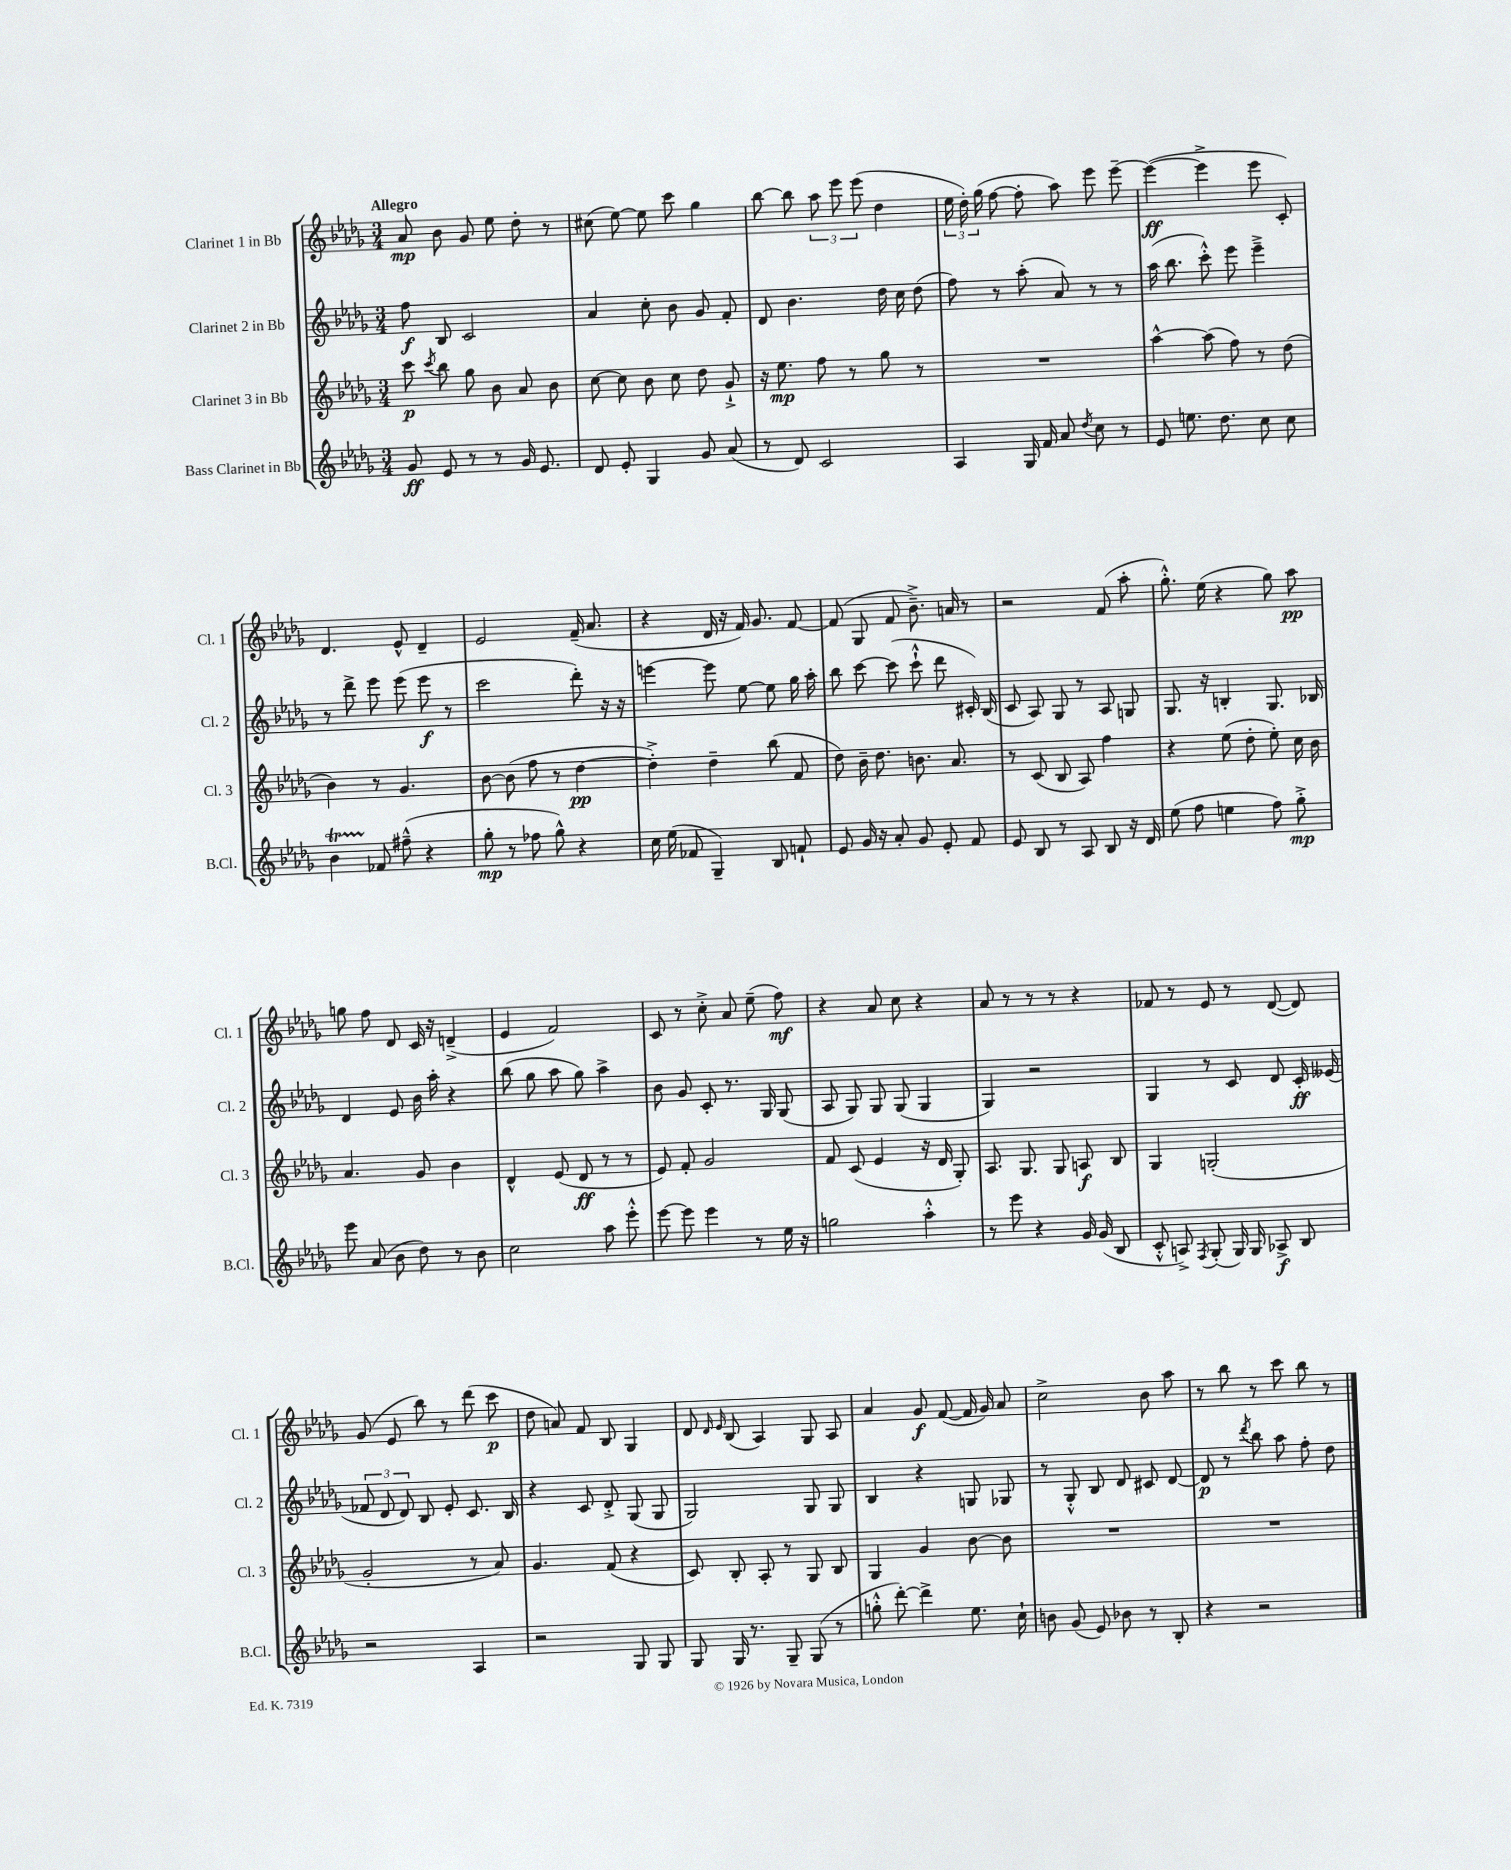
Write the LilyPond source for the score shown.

<<
\new StaffGroup <<
\new Staff = "s0" \with { instrumentName = "Clarinet 1 in Bb" shortInstrumentName = "Cl. 1" } {
    \clef treble \key des \major \numericTimeSignature \time 3/4 \tempo "Allegro"
    \autoBeamOff aes'8\mp bes'8 ges'8 ees''8 des''8-. r8 |
    cis''8( ees''8~) ees''8 c'''8 ges''4 |
    bes''8~ bes''8 \tuplet 3/2 { aes''8 ees'''8 ees'''8( } des''4 |
    \tuplet 3/2 { ees''16 des''16-.) ges''16( } f''8~ f''8-. aes''8) ees'''8 ees'''8~-- |
    ees'''4~\ff( ees'''4-> ees'''8 c'8-.) |
    des'4. ees'8-^ des'4-- |
    ees'2 f'16--( aes'8. |
    r4 des'16 r16 f'16) ges'8. f'8~ |
    f'8( ges8 f'8 bes'8.--->) a'16 r8 |
    r2 f'8( aes''8-. |
    ges''8.-.-^) ees''16( r4 ges''8) aes''8\pp |
    g''8 f''8 des'8 c'16 r16 d'4--->( |
    ees'4 f'2) |
    c'8 r8 c''8-.-> aes'8 ees''8--( f''8\mf) |
    r4 aes'8 c''8 r4 |
    aes'8 r8 r8 r8 r4 |
    fes'8 r8 ees'8 r8 des'8~( des'8) |
    ges'8( ees'8 bes''8) r8 des'''8( c'''8\p |
    des''8 a'8) f'8 bes8 ges4 |
    des'8 \grace { des'16 ees'16 } bes8( aes4) ges8 aes8 |
    aes'4 ges'8\f f'8~( f'16 ges'16) aes'8 |
    c''2-> bes'8 aes''8 |
    r8 bes''8 r8 c'''8 bes''8 r8 \bar "|." |
}
\new Staff = "s1" \with { instrumentName = "Clarinet 2 in Bb" shortInstrumentName = "Cl. 2" } {
    \clef treble \key des \major \numericTimeSignature \time 3/4
    \autoBeamOff f''8\f bes8 c'2 |
    aes'4 c''8-. bes'8 ges'8 f'8-. |
    des'8 bes'4. des''16 c''16 des''8( |
    f''8) r8 aes''8-.( aes'8) r8 r8 |
    aes''16( bes''8. c'''8-.-^) ees'''8 ees'''4---> |
    r8 des'''8-> ees'''8 ees'''8( ees'''8\f r8 |
    c'''2 des'''8-.) r16 r16 |
    e'''4~ e'''8 ees''8~ ees''8 ges''16 aes''16-. |
    bes''8 c'''8~ c'''8( c'''8-!-^ des'''8 cis'16-.) bes16( |
    c'8 aes8) ges8 r8 aes8 g8 |
    ges8. r16 b4-. ges8. bes16 |
    des'4 ees'8 bes'16 aes''16-. r4 |
    bes''8( ges''8 aes''8 ges''8) aes''4-> |
    bes'8 ges'8 c'8-. r8. ges16 ges8( |
    aes8 ges8) ges8 ges8( ges4 |
    ges4) r2 |
    ges4 r8 c'8 des'8 c'16-.\ff eeses'16( |
    \tuplet 3/2 { fes'8 des'8 des'8) } bes8 ees'8-. c'8. bes16 |
    r4 c'8 des'8-.-> ges8( ges8 |
    ges2) ges8 ges8 |
    bes4 r4 g8 ges8 |
    r8 ges8-.-^ bes8 des'8 cis'8 des'8~ |
    des'8\p r8 \acciaccatura { des'''8 } bes''8 aes''8 f''8-. des''8 \bar "|." |
}
\new Staff = "s2" \with { instrumentName = "Clarinet 3 in Bb" shortInstrumentName = "Cl. 3" } {
    \clef treble \key des \major \numericTimeSignature \time 3/4
    \autoBeamOff c'''8\p \acciaccatura { c'''8 } bes''8 ges''8 bes'8 aes'8 bes'8 |
    c''8~ c''8 bes'8 c''8 des''8 ges'8-!-> |
    r16 ees''8.\mp f''8 r8 ges''8 r8 |
    R2. |
    aes''4~-^ aes''8( f''8) r8 des''8( |
    bes'4) r8 ges'4. |
    bes'8~ bes'8( f''8 r8 des''4~\pp |
    des''4-.->) des''4-- bes''8( f'8 |
    des''8) bes'16-- des''8. b'8. aes'8. |
    r8 c'8( bes8 aes8) f''4 |
    r4 ees''8( des''8-. ees''8-.) c''16 bes'16 |
    aes'4. ges'8 bes'4 |
    des'4-^ ees'8( des'8\ff r8 r8 |
    ees'8) f'8-. ges'2 |
    f'8 c'8( ees'4 r16 des'16 ges8-.) |
    aes8. ges8. ges8 a8\f bes8 |
    ges4 g2-.( |
    ges'2-. r8 aes'8) |
    ges'4. f'8( r4 |
    c'8) bes8-. aes8-. r8 ges8 bes8 |
    ges4 ges'4 bes'8~ bes'8 |
    R2. |
    R2. \bar "|." |
}
\new Staff = "s3" \with { instrumentName = "Bass Clarinet in Bb" shortInstrumentName = "B.Cl." } {
    \clef treble \key des \major \numericTimeSignature \time 3/4
    \autoBeamOff ges'8\ff ees'8 r8 r8 ges'16 ees'8. |
    des'8 ees'8-. ges4 ges'8 aes'8( |
    r8 des'8) c'2 |
    aes4 ges16 f'16 aes'8 \acciaccatura { des''8 } c''8 r8 |
    ees'8 e''8. des''8. c''8 c''8 |
    bes'4\startTrillSpan fes'8\stopTrillSpan fis''8---^( r4 |
    ges''8-.\mp r8 fes''8 ges''8-^) r4 |
    c''16 ees''16( fes'8 ges4--) bes8 f'8-! |
    ees'8 ges'16 r16 aes'8-. ges'8 ees'8-. f'8 |
    ees'8 bes8 r8 aes8 bes8 r16 des'16 |
    ees''8( f''8 e''4 f''8) ges''8-.->\mp |
    ees'''8 aes'8( bes'8 des''8) r8 bes'8 |
    c''2 aes''8 ees'''8-.-^ |
    ees'''8~ ees'''8 ees'''4 r8 ees''16 r16 |
    g''2 aes''4-.-^ |
    r8 ees'''8 r4 ges'16 ges'16( bes8 |
    c'8-.-^ a8->) \acciaccatura { f8 } ges8-.( ges16) ges16 aes8->\f bes8 |
    r2 aes4 |
    r2 ges8 ges8 |
    ges8 ges16 r8. ges8-- ges8( r8 |
    g''8-.-^ des'''8~-.) des'''4-> ees''8. c''16-! |
    b'8 ges'8( ees'8) bes'8 r8 bes8-. |
    r4 r2 \bar "|." |
}
>>
>>
\layout { \context { \Score \remove "Bar_number_engraver" } }
